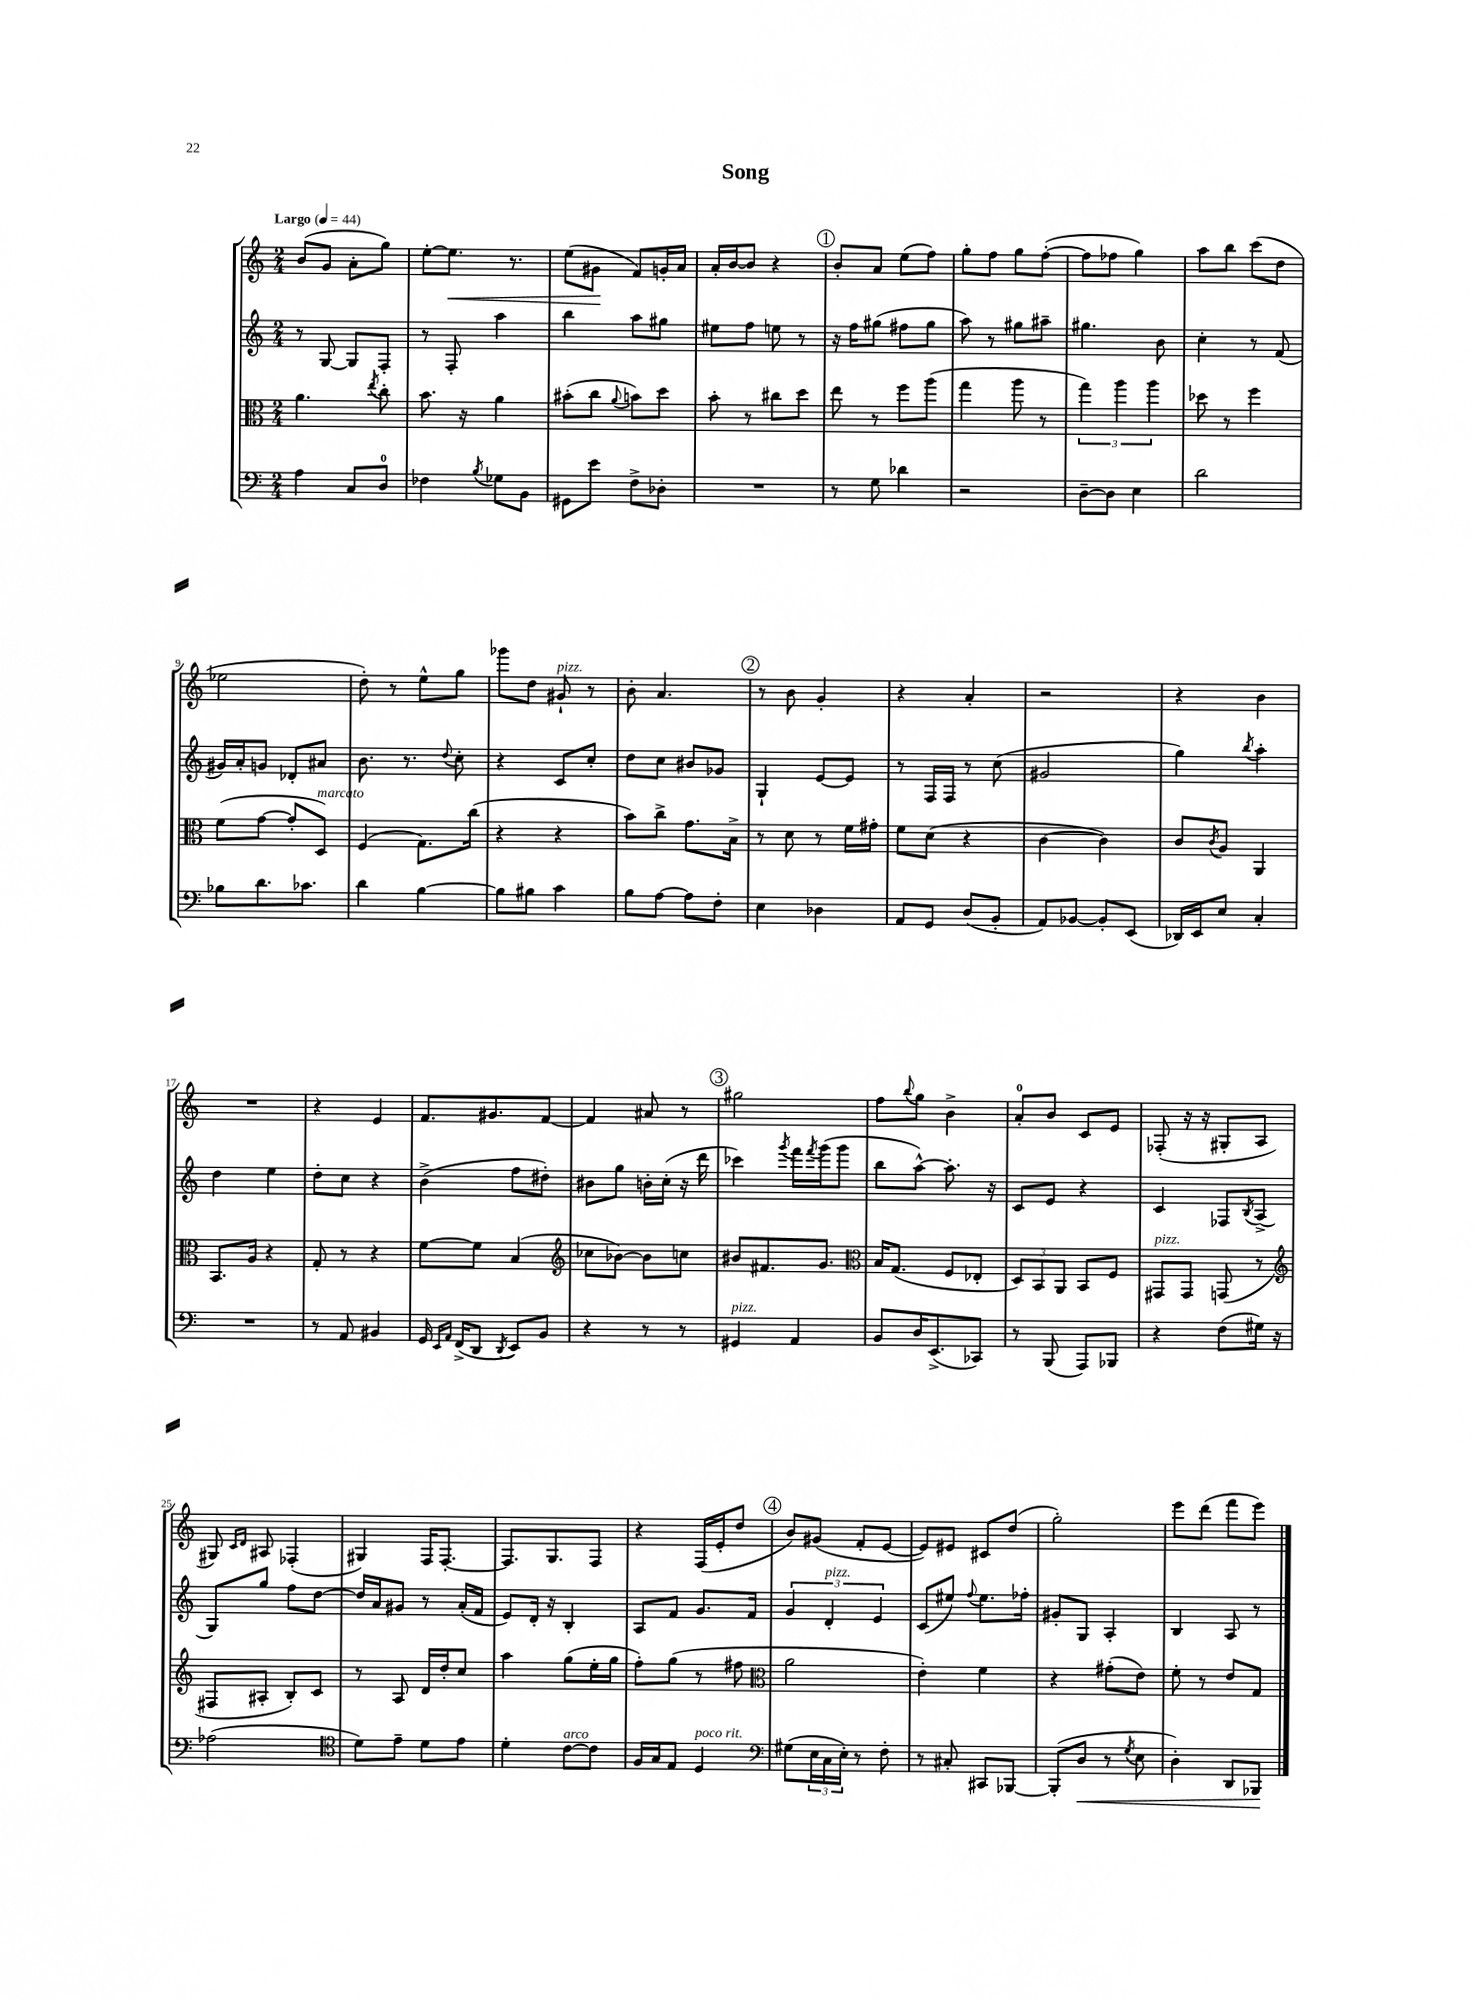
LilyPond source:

\header { title = "Song" }
<<
\new StaffGroup <<
\new Staff = "s0" {
    \clef treble \key c \major \numericTimeSignature \time 2/4 \tempo "Largo" 4 = 44
    b'8( g'8 a'8-. g''8) |
    e''8~-. e''8.\< r8. |
    e''8( gis'8\! f'8) g'16-. a'16 |
    a'16-. b'16~ b'8 r4 |
    \mark \markup { \circle "1" } b'8-. a'8 e''8( f''8) |
    g''8-. f''8 g''8 f''8~-.( |
    f''8 fes''8 g''4) |
    a''8 b''8 c'''8( d''8 |
    ees''2 |
    d''8-.) r8 e''8-^ g''8 |
    ges'''8 d''8 gis'8-!^\markup { \italic "pizz." } r8 |
    b'8-. a'4. |
    \mark \markup { \circle "2" } r8 b'8 g'4-. |
    r4 a'4-. |
    r2 |
    r4 b'4 |
    R2 |
    r4 e'4 |
    f'8. gis'8. f'8~ |
    f'4 ais'8 r8 |
    \mark \markup { \circle "3" } gis''2 |
    f''8 \appoggiatura { b''8 } g''8 b'4-> |
    a'8-0-. b'8 c'8 e'8 |
    fes8-.( r16 r16 gis8-. a8 |
    gis8) \grace { c'16 d'16 } ais8 fes4-.( |
    gis4) f16 f8.~-. |
    f8. g8. f8 |
    r4 f16( e'16-. d''8 |
    \mark \markup { \circle "4" } b'8) gis'8( f'8-. e'8~ |
    e'8) eis'8 cis'8 d''8( |
    g''2-.) |
    e'''8 d'''8( f'''8 e'''8) \bar "|." |
}
\new Staff = "s1" {
    \clef treble \key c \major \numericTimeSignature \time 2/4
    r8 g8~ g8 f8-. |
    r8 f8-. a''4 |
    b''4 a''8 gis''8 |
    eis''8 f''8 e''8 r8 |
    \mark \markup { \circle "1" } r16 f''16 gis''8( fis''8 gis''8 |
    a''8) r8 gis''8 ais''8-- |
    gis''4. b'8 |
    c''4-. r8 f'8( |
    gis'16) a'16-. g'8 des'8-. ais'8 |
    b'8. r8. \appoggiatura { d''8 } c''8-. |
    r4 c'8 c''8-. |
    d''8 c''8 bis'8 ges'8 |
    \mark \markup { \circle "2" } g4-! e'8~ e'8 |
    r8 f16 f16 r8 c''8( |
    gis'2 |
    g''4) \acciaccatura { b''8 } a''4-. |
    d''4 e''4 |
    d''8-. c''8 r4 |
    b'4->( f''8 dis''8-.) |
    bis'8 g''8 b'16-. c''16-.( r16 d'''16 |
    \mark \markup { \circle "3" } ces'''4) \acciaccatura { g'''8 } f'''16 \acciaccatura { f'''8 } g'''16( g'''8 |
    b''8 a''8~-^) a''8.-. r16 |
    c'8 e'8 r4 |
    c'4 fes8 \acciaccatura { b8 } a8->( |
    g8) g''8 f''8 d''8~ |
    d''16 a'16 gis'8 r8 a'16-.( f'16 |
    e'8) d'16-. r16 b4-. |
    a8 f'8 g'8. f'16 |
    \mark \markup { \circle "4" } \tuplet 3/2 { g'4 d'4-.^\markup { \italic "pizz." } e'4 } |
    c'8( eis''8) \appoggiatura { f''8 } eis''8. fes''16-. |
    gis'8-. g8 a4-. |
    b4 a8 r8 \bar "|." |
}
\new Staff = "s2" {
    \clef alto \key c \major \numericTimeSignature \time 2/4
    a'4. \acciaccatura { e''8 } c''8-. |
    b'8. r16 a'4 |
    bis'8-.( c''8 \appoggiatura { a'8 } b'8) d''8 |
    b'8-. r8 cis''8 d''8 |
    \mark \markup { \circle "1" } e''8 r8 f''8 a''8( |
    g''4 a''8 r8 |
    \tuplet 3/2 { g''4) a''4 a''4 } |
    des''8 r8 f''4 |
    f'8( g'8~ g'8-. d8^\markup { \italic "marcato" }) |
    f4( g8.) c''16( |
    r4 r4 |
    b'8) c''8-> g'8. b16-> |
    \mark \markup { \circle "2" } r8 d'8 r8 f'16 gis'16-. |
    f'8 d'8( r4 |
    c'4~ c'4) |
    c'8 \acciaccatura { c'8 } a8 a,4 |
    b,8. a16 r4 |
    g8-. r8 r4 |
    f'8~ f'8 b4( |
    \clef treble ces''8 bes'8~) bes'8 c''8 |
    \mark \markup { \circle "3" } bis'8 fis'8. g'8. |
    \clef alto b16 g8.( f8 ees8-. |
    \tuplet 3/2 { d8) b,8 a,8 } b,8 f8 |
    gis,8^\markup { \italic "pizz." } gis,8 g,8( r8 |
    \clef treble fis8 ais8-. b8-.) c'8 |
    r8 a8 d'16 d''16-. c''8 |
    a''4 g''8( e''16-. g''16 |
    f''8-.) g''8( r8 fis''8 |
    \mark \markup { \circle "4" } \clef alto a'2 |
    e'4-.) f'4 |
    r4 gis'8-.( e'8) |
    f'8-. r8 e'8 g8 \bar "|." |
}
\new Staff = "s3" {
    \clef bass \key c \major \numericTimeSignature \time 2/4
    a4 c8 d8-0 |
    fes4 \acciaccatura { b8 } ges8 b,8 |
    gis,8 e'8 f8-> des8-. |
    R2 |
    \mark \markup { \circle "1" } r8 g8 des'4 |
    r2 |
    d8~-- d8 e4 |
    d'2 |
    bes8 d'8. ces'8. |
    d'4 b4~ |
    b8 bis8 c'4 |
    b8 a8~ a8 f8-. |
    \mark \markup { \circle "2" } e4 des4 |
    a,8 g,8 d8( b,8-. |
    a,8) bes,8~ bes,8-. e,8( |
    des,16) e,16 e8 c4-. |
    R2 |
    r8 a,8 bis,4 |
    g,16 \grace { e,16 a,16 } f,16->( d,8 \acciaccatura { d,8 } e,8) b,8 |
    r4 r8 r8 |
    \mark \markup { \circle "3" } gis,4^\markup { \italic "pizz." } a,4 |
    b,8 d16 e,8.->( ces,8) |
    r8 b,,8( a,,8) bes,,8 |
    r4 f8( gis16) r16 |
    aes2( |
    \clef tenor d'8) e'8-- d'8 e'8 |
    d'4-. c'8~^\markup { \italic "arco" } c'8 |
    f16 g16 e8 d4^\markup { \italic "poco rit." } |
    \mark \markup { \circle "4" } \clef bass gis8( \tuplet 3/2 { e16 c16 e16-.) } r8 f8-. |
    r8 cis8-. cis,8 bes,,8~ |
    bes,,8-.( d8\< r8 \acciaccatura { g8 } e8 |
    d4-.) d,8 bes,,8\! \bar "|." |
}
>>
>>
